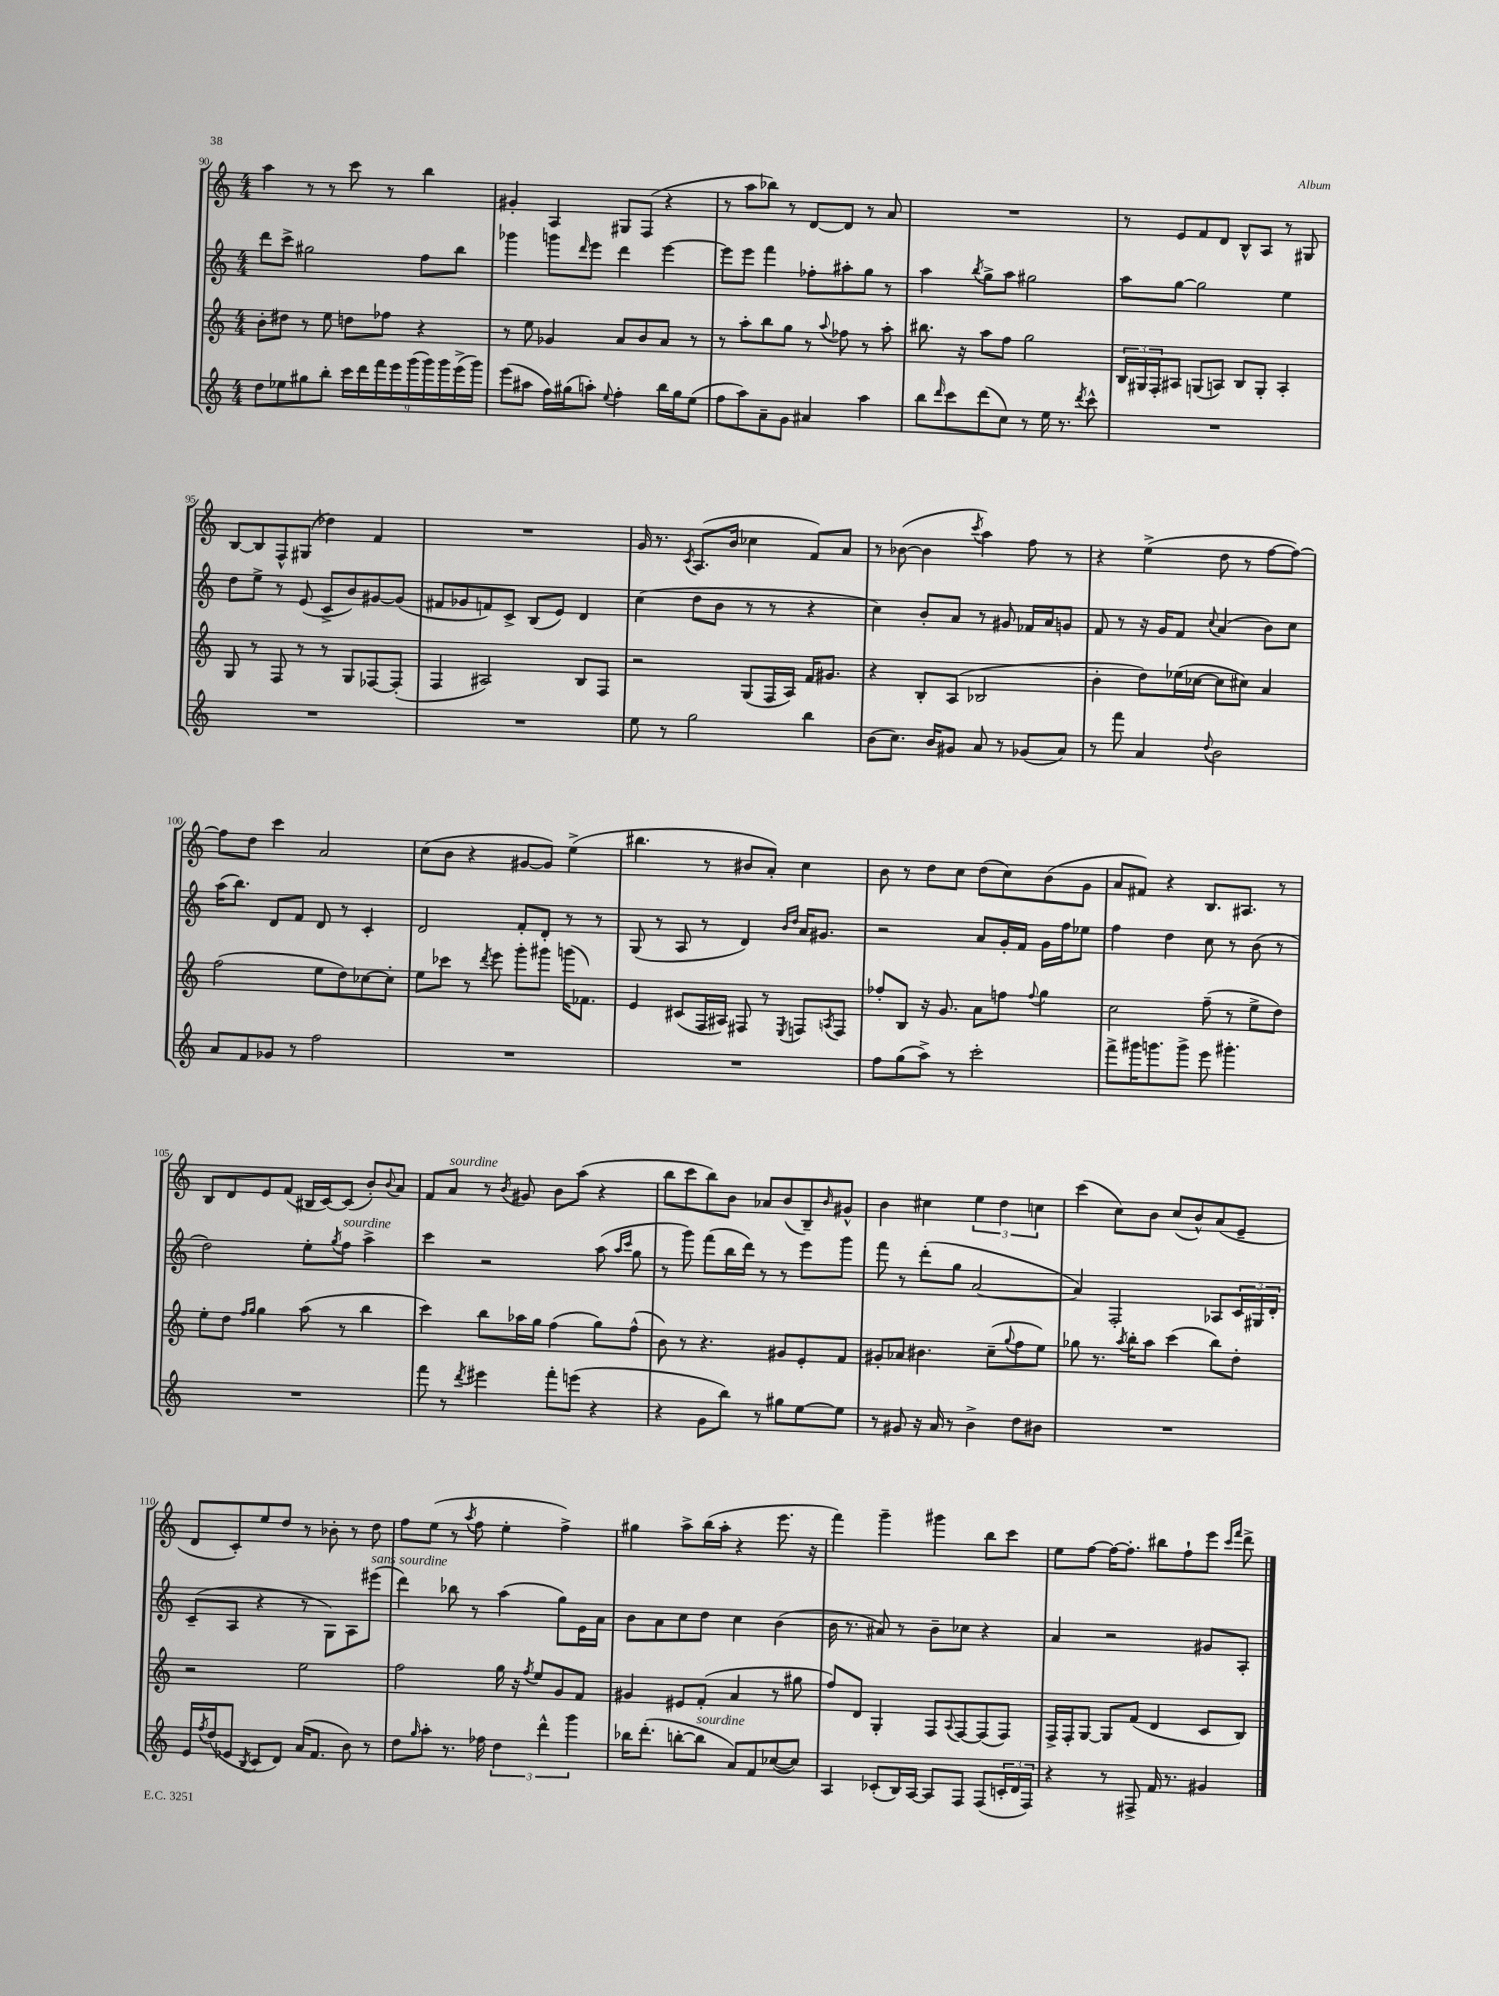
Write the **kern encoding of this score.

**kern	**kern	**kern	**kern
*staff4	*staff3	*staff2	*staff1
*clefG2	*clefG2	*clefG2	*clefG2
*k[]	*k[]	*k[]	*k[]
*M4/4	*M4/4	*M4/4	*M4/4
8dd	8b'	8ddd	4aa
8ee-	8dd#	8ccc^	.
8gg#	8r	2gg#	8r
8bb'	8ee	.	8r
18ccc	8dd	.	8ccc
18ddd	.	.	.
18fff	.	.	.
.	8ff-	.	8r
18eee	.	.	.
(18ggg	.	.	.
.	4r	8ff	4bb
18ggg)	.	.	.
18ggg	.	.	.
.	.	8bb	.
(18eee^	.	.	.
18ggg)	.	.	.
=	=	=	=
(8eee	8r	4ggg-	4g#'
8aa#	8ee	.	.
16ff)	4g-	8ggg	4A
(16gg#	.	.	.
.	.	16qqddd	.
8aa')	.	8eee	.
8qqee	.	.	.
4ff'	8a	4ddd	8G#
.	8b	.	(8F
16bb	8a	[4eee	4r
16gg#	.	.	.
(8ee	8r	.	.
=	=	=	=
8ff	8r	8eee]	8r
8aa)	8aa'	8eee	8aa
8a~	8bb	4fff	8bb-)
8g	8gg	.	8r
4a#	8r	8ff-'	[8d
.	8qqaa	.	.
.	8ff-	8aa#'	8d]
4aa	8r	8gg	8r
.	8aa'	8r	8a
=	=	=	=
8bb	8.bb#	4aa	1r
16qqddd	.	.	.
8ccc	.	.	.
.	16r	.	.
.	.	8qbb	.
(8ddd	8aa	8gg^	.
8cc)	8ff	8aa	.
8r	2gg	2gg#	.
16ee	.	.	.
8.r	.	.	.
8qddd	.	.	.
8ccc^^	.	.	.
=	=	=	=
1r	24B	8aa	8r
.	24G#	.	.
.	24F'	.	.
.	8A#	[8gg	8e
.	(8G	2gg]	8f
.	8A)	.	8d
.	8B	.	8B^^
.	8G'	.	8A
.	4A'	4ee	8r
.	.	.	8G#
=	=	=	=
1r	8G	8dd	[8B
.	8r	8ee^	8B]
.	8F	8r	8F^^
.	8r	(8e	(8G#
.	8r	8c^	4dd-)
.	8G	8b)	.
.	[8F-	[8g#	4f
.	(8F-']	(8g#]	.
=	=	=	=
1r	4F	8f#	1r
.	.	8g-	.
.	2A#)	8f)	.
.	.	8c^	.
.	.	(8B	.
.	.	8e)	.
.	8B	4d	.
.	8F	.	.
=	=	=	=
8ee	2r	(4cc	16g
.	.	.	8.r
8r	.	.	.
.	.	.	8qc
2gg	.	8dd	(8.A
.	.	8b	.
.	.	.	16b
.	(8G	8r	4cc-
.	16F	8r	.
.	16A)	.	.
4bb	16f	4r	8f)
.	8.g#	.	.
.	.	.	8a
=	=	=	=
(8b	4r	4cc)	8r
8.cc)	.	.	([8b-
.	8B'	8b'	4b-]
16b	.	.	.
8g#	(8A	8a	.
.	.	.	8qccc
8a	2B-	8r	4aa)
8r	.	8g#	.
(8g-	.	16f-	8ff
.	.	16a	.
8a)	.	8g	8r
=	=	=	=
8r	4b'	8f	4r
8fff	.	8r	.
4a	8dd)	16r	(4ee^
.	.	16g	.
.	(16ee-	8f	.
.	[16cc-	.	.
8qqdd	.	8qqcc	.
2b	8cc-]	(4a	8dd
.	8cc#)	.	8r
.	4a	8b)	[8ff
.	.	8cc	8ff_)
=	=	=	=
8a	(2ff	(16aa	8ff]
.	.	8.bb)	.
8f	.	.	8dd
8g-	.	8d	4ccc
8r	.	8f	.
2ff	8ee	8d	2a
.	8dd)	8r	.
.	[8cc-	4c'	.
.	8cc-']	.	.
=	=	=	=
1r	8ee	2d	(8cc
.	8ccc-	.	8b
.	8r	.	4r
.	8qddd	.	.
.	8eee	.	.
.	8ggg'	8f'	[8g#
.	8ggg#	8d'	8g#])
.	(16ggg	8r	(4ee^
.	8.f-)	.	.
.	.	8r	.
=	=	=	=
1r	4e	(8G	4.bb#
.	.	8r	.
.	(8c#	8A	.
.	16F	8r	8r
.	16A#)	.	.
.	8F#	4d)	8b#
.	8r	.	8a')
.	.	16qqb	.
.	8qE	16qqdd	.
.	8F	16a	4cc
.	.	8.g#	.
.	8qA	.	.
.	8F	.	.
=	=	=	=
8ff	8ff-'	2r	8b
(8gg	8B	.	8r
8aa^)	16r	.	8dd
.	8.g	.	.
8r	.	.	8cc
2ccc'	8a	8a	(8dd
.	8ff	16g'	8cc)
.	.	16f	.
.	8qqff	.	.
.	4gg	16g	(8b
.	.	16ff	.
.	.	8ee-	8g
=	=	=	=
8fff^	2cc	4ff	8a
16ggg#	.	.	8f#)
8.ggg	.	.	.
.	.	4dd	4r
8ggg^	.	.	.
8eee	(8ff~	8cc	8.B
4.ggg#'	8r	8r	.
.	.	.	8.A#
.	8ee^	(8b	.
.	8dd)	8r	8r
=	=	=	=
1r	8ee'	2dd)	8B
.	8dd	.	8d
.	16qqff	.	.
.	16qqgg	.	.
.	4gg	.	8e
.	.	.	(8f
.	(8aa	8ee'	16B#
.	.	.	[16c)
.	.	8qgg	.
.	8r	8ff	(8c]
.	4bb	4aa^	8b')
.	.	.	8qqb
.	.	.	8a
=	=	=	=
8fff	4ccc)	4ccc	8f
8r	.	.	8a
8qddd	.	.	.
4eee#	8bb	2r	8r
.	.	.	8qb
.	16aa-	.	8g#
.	16gg	.	.
8fff'	(4ff	.	8b
(8eee	.	.	(8aa
4r	8gg)	(8aa	4r
.	.	16qqaa	.
.	.	16qqccc	.
.	(8ff^^	8gg	.
=	=	=	=
4r	8b)	8r	8bb
.	8r	8ggg)	8ccc
8g	4.r	(8fff	8bb)
8bb)	.	16bb	8b
.	.	16ddd)	.
8r	.	8r	8a-
8gg#	8g#	8r	(8b
[8ee	8e'	8eee	8B~)
.	.	.	16qqb
8ee]	8f	8ggg	8g#^^
=	=	=	=
8r	8g#'	8fff	4b
8g#	8a-	8r	.
16r	4.b#	(8ddd'	4cc#
16a	.	.	.
8r	.	8gg	.
4b^	.	[2a	6ee
.	(8cc~	.	.
.	.	.	6dd
.	8qqgg	.	.
8dd	8ff	.	.
.	.	.	6cc
8b#	8ee)	.	.
=	=	=	=
1r	8gg-	4a])	(4ccc
.	8.r	.	.
.	.	2F'	8cc)
.	8qaa	.	.
.	16bb'	.	.
.	8aa	.	8b
.	(4ccc	.	(8cc
.	.	.	8b^^)
.	8bb)	8A-	(8a
.	8dd'	24c	8e~
.	.	24G#	.
.	.	24d'	.
=	=	=	=
16e	2r	(8c~	8d
8qff	.	.	.
(16dd	.	.	.
8e-	.	8A	8c')
8qB	.	.	.
8c	.	4r	8ee
8d)	.	.	8dd
(16a	2ee	8r	8r
8.f	.	.	.
.	.	8G)	8b-'
8b)	.	8A	8r
8r	.	(8eee#	8dd
=	=	=	=
8dd	2ff	4ddd)	8ff
16qqgg	.	.	.
8aa'	.	.	(8ee
8.r	.	8bb-	8r
.	.	.	8qaa
.	.	8r	8ff
16ff-	.	.	.
6dd	16gg	(4aa	4ee'
.	16r	.	.
.	8qff	.	.
.	8ee	.	.
6ddd^^	.	.	.
.	8g	8gg)	4ff^)
6ggg	.	.	.
.	8f	16e	.
.	.	16a	.
=	=	=	=
16bb-	4g#	8b	4gg#
(8.ddd'	.	.	.
.	.	8a	.
[8bb'	8e#	8cc	8aa^
8bb]	(8f'	8dd	(16bb
.	.	.	16aa'
8a)	4a	4cc	4r
8f	.	.	.
([8cc-	8r	(4b	8.eee
8cc-])	8gg#	.	.
.	.	.	16r
=	=	=	=
4A	8ff)	16b	4fff)
.	.	8.r	.
.	8d	.	.
(8c-'	4G'	8a#)	4ggg~
16B)	.	8r	.
[16A	.	.	.
8A]	8F	8b~	4ggg#
.	8qqA	.	.
8F	[8F	8cc-	.
(8F	(8F]	4r	8bb
24c'	8F)	.	8ccc
24d	.	.	.
24F)	.	.	.
=	=	=	=
4r	16F^	4a	8ee
.	16F'	.	.
.	[8G	.	[8ff
8r	8G]	2r	16ff_
.	.	.	8.ff']
8F#^	(8f	.	.
16f	4d	.	8bb#
8.r	.	.	.
.	.	.	8ff`
4g#	8c	8g#	8eee
.	.	.	16qqccc
.	.	.	16qqfff
.	8B)	8A'	8ddd^
==	==	==	==
*-	*-	*-	*-
